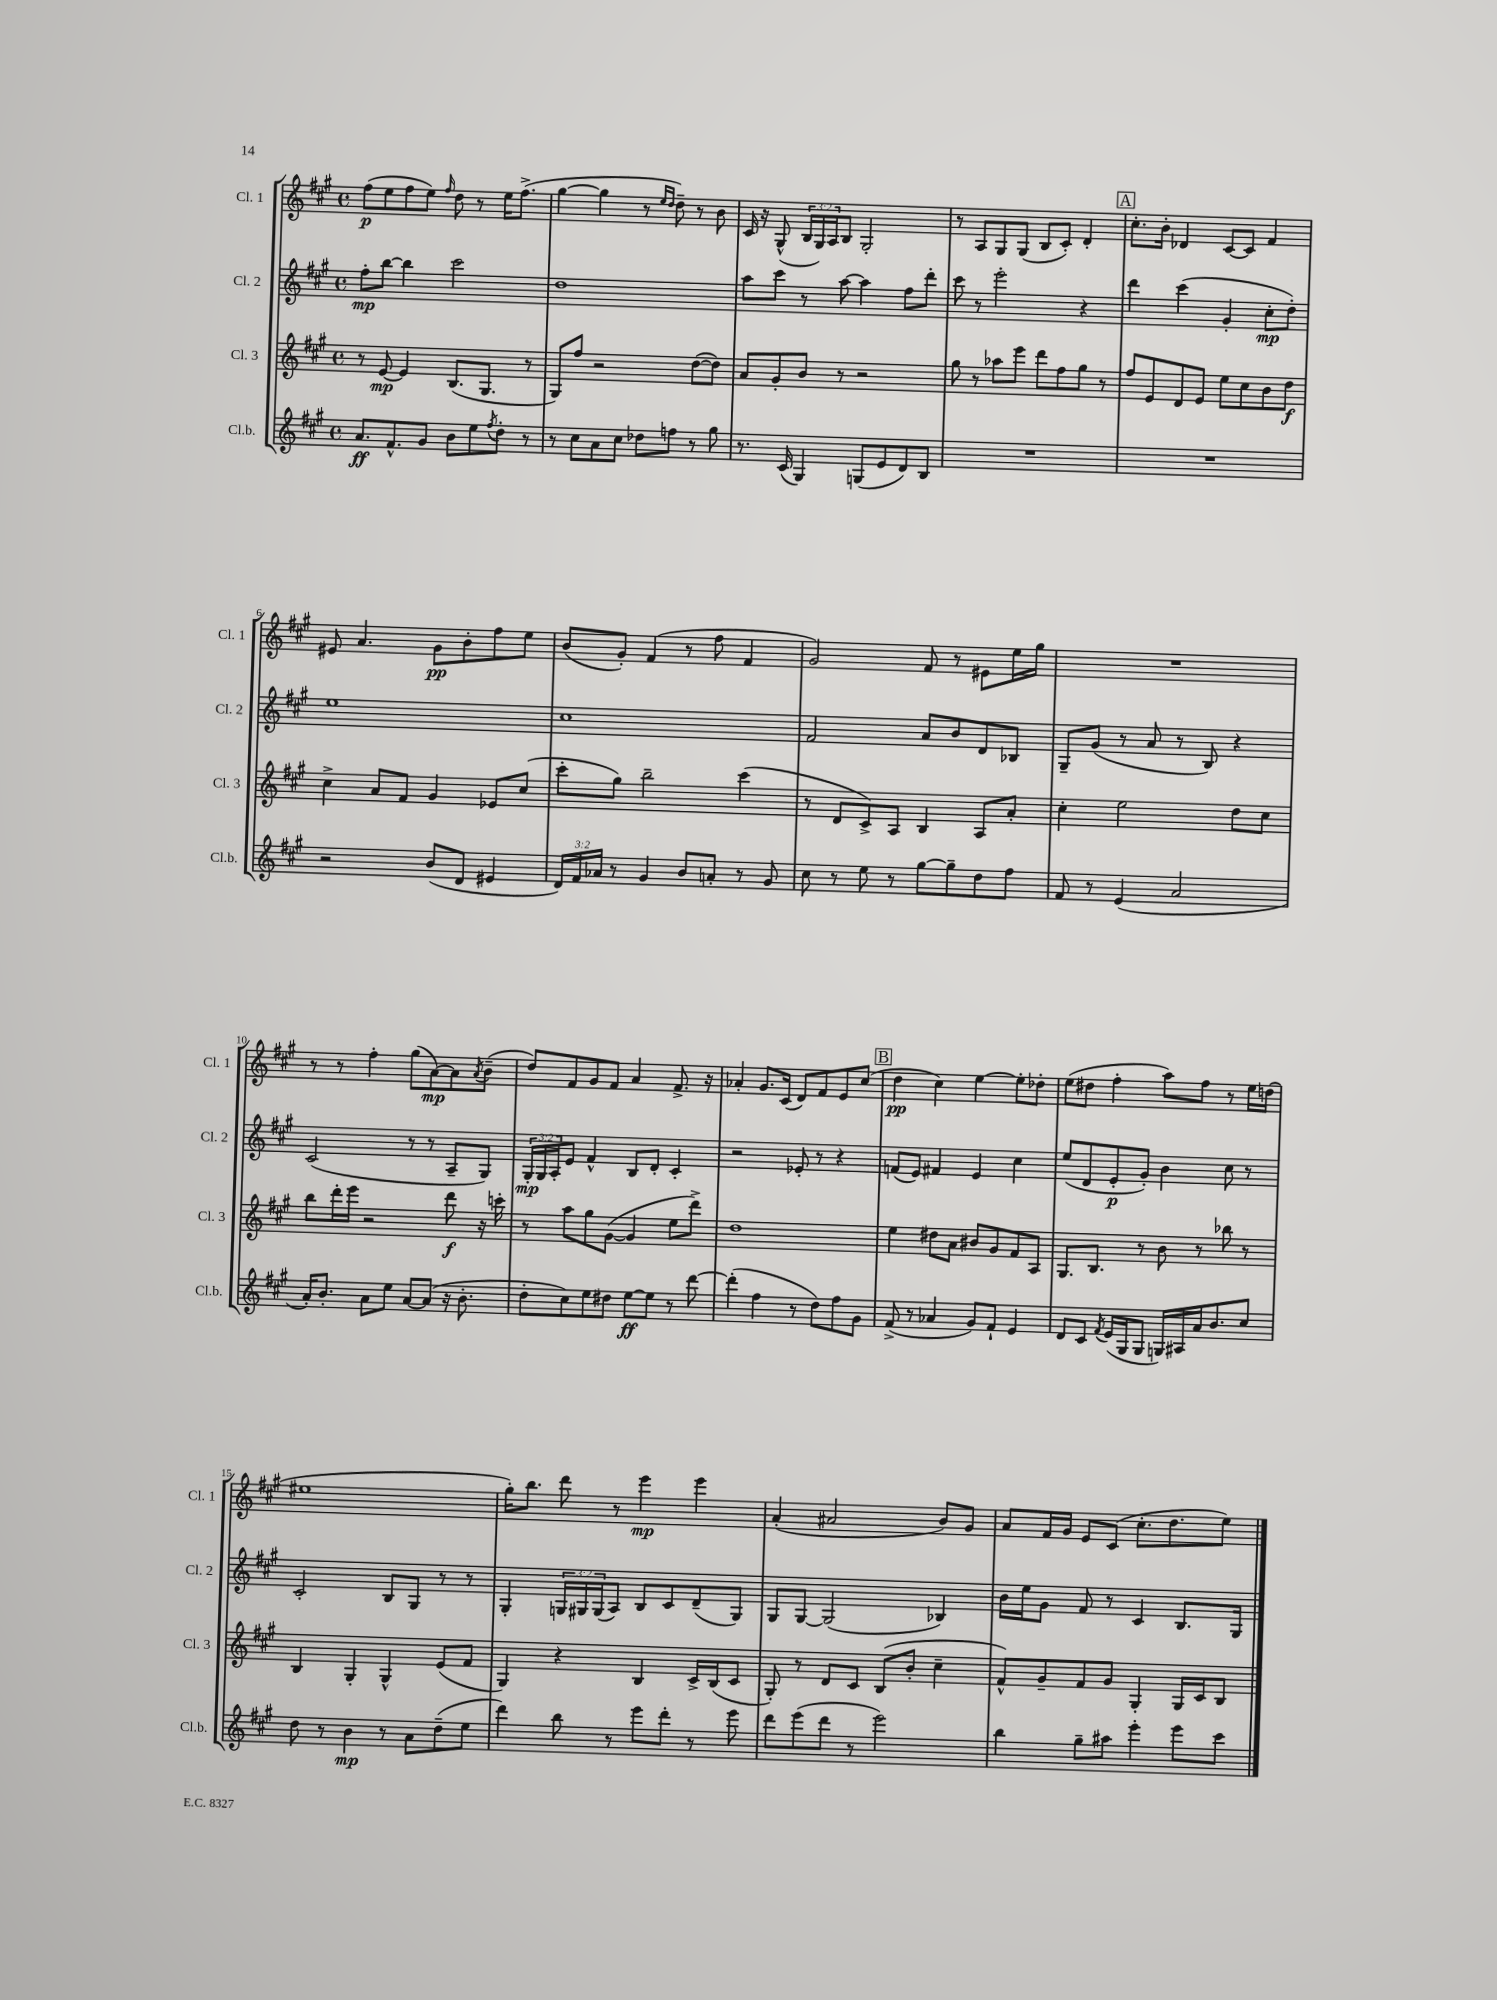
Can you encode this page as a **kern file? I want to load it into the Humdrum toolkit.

**kern	**dynam	**kern	**dynam	**kern	**dynam	**kern	**dynam
*part4	*part4	*part3	*part3	*part2	*part2	*part1	*part1
*staff4	*staff4	*staff3	*staff3	*staff2	*staff2	*staff1	*staff1
*I"Cl.b.	*	*I"Cl. 3	*	*I"Cl. 2	*	*I"Cl. 1	*
*I'Cl.b.	*	*I'Cl. 3	*	*I'Cl. 2	*	*I'Cl. 1	*
*clefG2	*	*clefG2	*	*clefG2	*	*clefG2	*
*k[f#c#g#]	*	*k[f#c#g#]	*	*k[f#c#g#]	*	*k[f#c#g#]	*
*M4/4	*	*M4/4	*	*M4/4	*	*M4/4	*
*met(c)	*	*met(c)	*	*met(c)	*	*met(c)	*
=1	=1	=1	=1	=1	=1	=1	=1
8.a/L	ff	8r	.	8ff#'\L	mp	(8ff#\L	p
.	.	[8e/	mp	[8bb\J	.	8ee\	.
8.f#^^/	.	.	.	.	.	.	.
.	.	4e/]	.	4bb\]	.	8ff#\	.
8g#/J	.	.	.	.	.	8ee\J)	.
.	.	.	.	.	.	16qqff#/	.
8b\L	.	(8.B/L	.	2ccc#\	.	8dd\	.
8ee\	.	.	.	.	.	8r	.
.	.	8.G#/J	.	.	.	.	.
8qff#/	.	.	.	.	.	.	.
8dd'\J	.	.	.	.	.	16ee\KL	.
.	.	.	.	.	.	(8.ff#^\J	.
8r	.	8r	.	.	.	.	.
=2	=2	=2	=2	=2	=2	=2	=2
8r	.	8G#/L)	.	1dd	.	[4gg#\	.
8cc#\L	.	8ff#/J	.	.	.	.	.
8a\	.	2r	.	.	.	4gg#\]	.
8cc#\J	.	.	.	.	.	.	.
8dd-X\L	.	.	.	.	.	8r	.
.	.	.	.	.	.	16qqee/LL	.
.	.	.	.	.	.	16qqdd/JJ	.
8ffn\J	.	.	.	.	.	8dd~\)	.
8r	.	([8dd\L	.	.	.	8r	.
8gg#\	.	8dd\J])	.	.	.	8b\	.
=3	=3	=3	=3	=3	=3	=3	=3
8.r	.	8a/L	.	8aa\L	.	16c#/	.
.	.	.	.	.	.	16r	.
.	.	8g#'/	.	8ccc#\J	.	(8G#^^/	.
(16c#/	.	.	.	.	.	.	.
4G#/)	.	8b/J	.	8r	.	24B/LL	.
.	.	.	.	.	.	24G#/)	.
.	.	.	.	.	.	24A/J	.
.	.	8r	.	[8aa\	.	8B/J	.
(8Gn/L	.	2r	.	4aa\]	.	2G#'/	.
8e/	.	.	.	.	.	.	.
8d/)	.	.	.	8ff#\L	.	.	.
8B/J	.	.	.	8ddd'\J	.	.	.
=4	=4	=4	=4	=4	=4	=4	=4
1r	.	8gg#\	.	8ccc#\	.	8r	.
.	.	8r	.	8r	.	8A/L	.
.	.	8aa-X\L	.	2eee'\	.	8G#/	.
.	.	8eee\J	.	.	.	(8G#/J	.
.	.	8ddd\L	.	.	.	8B/L	.
.	.	8ff#\	.	.	.	8c#'/J)	.
.	.	8gg#\J	.	4r	.	4d'/	.
.	.	8r	.	.	.	.	.
!!LO:REH:place=s1:t=A
=5	=5	=5	=5	=5	=5	=5	=5
1r	.	8ff#/L	.	4ddd\	.	8.cc#'\L	.
.	.	8e/	.	.	.	.	.
.	.	.	.	.	.	16b'\Jk	.
.	.	8d/	.	(4ccc#\	.	4d-X/	.
.	.	8e/J	.	.	.	.	.
.	.	8ee\L	.	4g#'/	.	[8c#/L	.
.	.	8cc#\	.	.	.	8c#/J]	.
.	.	8b\	.	8cc#'\L	mp	4f#/	.
.	.	8dd\J	f	8dd'\J)	.	.	.
!!LO:LB:g=z
=6	=6	=6	=6	=6	=6	=6	=6
2r	.	4cc#^\	.	1ee	.	8e#X/	.
.	.	.	.	.	.	4.a/	.
.	.	8a/L	.	.	.	.	.
.	.	8f#/J	.	.	.	.	.
(8b/L	.	4g#/	.	.	.	8g#\L	pp
8d/J	.	.	.	.	.	8b'\	.
4e#X/	.	8e-X/L	.	.	.	8ff#\	.
.	.	(8cc#/J	.	.	.	8ee\J	.
=7	=7	=7	=7	=7	=7	=7	=7
24d/LL)	.	8ccc#'\L	.	1cc#	.	(8b/L	.
24f#/	.	.	.	.	.	.	.
24a-X/JJ	.	.	.	.	.	.	.
8r	.	8gg#\J)	.	.	.	8g#'/J)	.
4g#/	.	2bb~\	.	.	.	(4f#/	.
8b/L	.	.	.	.	.	8r	.
8an'/J	.	.	.	.	.	8ff#\	.
8r	.	(4ccc#\	.	.	.	4f#/	.
8g#/	.	.	.	.	.	.	.
=8	=8	=8	=8	=8	=8	=8	=8
8cc#\	.	8r	.	2f#/	.	2g#/)	.
8r	.	8d/L	.	.	.	.	.
8ee\	.	8c#^/)	.	.	.	.	.
8r	.	8A/J	.	.	.	.	.
[8gg#\L	.	4B/	.	8a/L	.	8f#/	.
8gg#~\]	.	.	.	8b/	.	8r	.
8dd\	.	8A/L	.	8d/	.	8e#X\L	.
8ff#\J	.	8a'/J	.	8B-X/J	.	16ee\L	.
.	.	.	.	.	.	16gg#\JJ	.
=9	=9	=9	=9	=9	=9	=9	=9
8f#/	.	4cc#'\	.	8G#~/L	.	1r	.
8r	.	.	.	(8g#/J	.	.	.
(4e/	.	2ee\	.	8r	.	.	.
.	.	.	.	8a/	.	.	.
2a/	.	.	.	8r	.	.	.
.	.	.	.	8B/)	.	.	.
.	.	8dd\L	.	4r	.	.	.
.	.	8cc#\J	.	.	.	.	.
!!LO:LB:g=z
=10	=10	=10	=10	=10	=10	=10	=10
16a'/KL)	.	8bb\L	.	(2c#/	.	8r	.
8.b'/J	.	.	.	.	.	.	.
.	.	16ddd'\L	.	.	.	8r	.
.	.	16eee\JJ	.	.	.	.	.
8a\L	.	2r	.	.	.	4ff#'\	.
8ee\J	.	.	.	.	.	.	.
[8a/L	.	.	.	8r	.	(8gg#\L	.
(8a/J]	.	.	.	8r	.	[8a\)	mp
16r	.	8ddd\	f	8A~/L	.	8a\]	.
8.b'\	.	.	.	.	.	.	.
.	.	.	.	.	.	8qa/	.
.	.	16r	.	8G#/J)	.	(8b~\J	.
.	.	16cccn'\	.	.	.	.	.
=11	=11	=11	=11	=11	=11	=11	=11
8dd'\L	.	8r	.	24G#'/LL	mp	8dd/L)	.
.	.	.	.	24G#/	.	.	.
.	.	.	.	24A'/J	.	.	.
8cc#\)	.	8aa\L	.	8e/J	.	8f#/	.
8ee\	.	8gg#\	.	4f#^^/	.	8g#/	.
8dd#X\J	.	([8g#\J	.	.	.	8f#/J	.
[8ee\L	ff	4g#/]	.	8B/L	.	4a/	.
8ee\J]	.	.	.	8d'/J	.	.	.
8r	.	8ee\L	.	4c#'/	.	8.f#^/	.
[8ddd\	.	8ddd^\J)	.	.	.	.	.
.	.	.	.	.	.	16r	.
=12	=12	=12	=12	=12	=12	=12	=12
(4ddd'\]	.	1dd	.	2r	.	4a-X'/	.
4ff#\	.	.	.	.	.	8.g#/L	.
.	.	.	.	.	.	(16c#/Jk	.
8r	.	.	.	8e-X'/	.	8d/L)	.
8dd\L)	.	.	.	8r	.	8f#/	.
8ff#\	.	.	.	4r	.	8e/	.
8g#\J	.	.	.	.	.	(8cc#/J	.
!!LO:REH:place=s1:t=B
=13	=13	=13	=13	=13	=13	=13	=13
(8f#^/	.	4ee\	.	(8fn/L	.	4dd\	pp
8r	.	.	.	8e/J)	.	.	.
4a-X/	.	8dd#X\L	.	4f#X/	.	4cc#\)	.
.	.	8a\J	.	.	.	.	.
8g#/L)	.	8b#X/L	.	4e/	.	[4ee\	.
8f#`/J	.	8g#/	.	.	.	.	.
4e/	.	8f#/	.	4cc#\	.	8ee'\L]	.
.	.	8A/J	.	.	.	8dd-X'\J	.
=14	=14	=14	=14	=14	=14	=14	=14
8d/L	.	8.G#/L	.	(8ee/L	.	(8ee\L	.
8c#/J	.	.	.	8d/	.	8dd#X\J	.
.	.	8.B/J	.	.	.	.	.
8qf#/	.	.	.	.	.	.	.
(16e/LL	.	.	.	8e'/	p	4ff#'\	.
16G#/J	.	.	.	.	.	.	.
8G#/J	.	8r	.	8g#'/J)	.	.	.
16Gn/LL)	.	8b\	.	4b\	.	8aa\L)	.
16A#X/	.	.	.	.	.	.	.
16a/J	.	8r	.	.	.	8ff#\J	.
8.b/	.	.	.	.	.	.	.
.	.	8bb-X\	.	8cc#\	.	8r	.
8cc#/J	.	8r	.	8r	.	16ee\LL	.
.	.	.	.	.	.	(16ddn\JJ	.
!!LO:LB:g=z
=15	=15	=15	=15	=15	=15	=15	=15
8dd\	.	4B/	.	2c#'/	.	1ee#X	.
8r	.	.	.	.	.	.	.
4b\	mp	4G#'/	.	.	.	.	.
8r	.	4G#^^/	.	8B/L	.	.	.
8a\L	.	.	.	8G#/J	.	.	.
(8dd~\	.	(8e/L	.	8r	.	.	.
8ee\J	.	8f#/J	.	8r	.	.	.
=16	=16	=16	=16	=16	=16	=16	=16
4ddd\)	.	4G#/)	.	4G#'/	.	16gg#'\KL)	.
.	.	.	.	.	.	8.bb\J	.
8bb\	.	4r	.	24Gn/LL	.	8ddd\	.
.	.	.	.	24G#X/	.	.	.
.	.	.	.	(24G#/J	.	.	.
8r	.	.	.	8A/J)	.	8r	.
8eee\L	.	4B/	.	8B/L	.	4eee\	mp
8ddd'\J	.	.	.	8c#/	.	.	.
8r	.	16c#^/LL	.	(8d~/	.	4eee\	.
.	.	(16B/J	.	.	.	.	.
8eee\	.	8c#/J	.	8G#/J)	.	.	.
=17	=17	=17	=17	=17	=17	=17	=17
8ddd\L	.	8G#'/)	.	8G#/L	.	(4a'/	.
(8eee\	.	8r	.	[8G#/J	.	.	.
8ddd\J	.	8d/L	.	(2G#/]	.	2a#X/	.
8r	.	8c#/J	.	.	.	.	.
2eee\)	.	(8B/L	.	.	.	.	.
.	.	8b'/J	.	.	.	.	.
.	.	4cc#~\	.	4B-X/)	.	8b/L)	.
.	.	.	.	.	.	8g#/J	.
=18	=18	=18	=18	=18	=18	=18	=18
4bb\	.	8f#^^/L)	.	16b\LL	.	8a/L	.
.	.	.	.	16ee\J	.	.	.
.	.	8g#~/	.	8g#\J	.	16f#/L	.
.	.	.	.	.	.	16g#/JJ	.
8gg#~\L	.	8f#/	.	8f#/	.	8e/L	.
8aa#X\J	.	8g#/J	.	8r	.	(8c#/J	.
4eee'\	.	4G#'/	.	4c#/	.	8.cc#'\L	.
.	.	.	.	.	.	8.dd\	.
8eee\L	.	16G#/LL	.	8.B/L	.	.	.
.	.	16c#/J	.	.	.	.	.
8ccc#\J	.	8B/J	.	.	.	8ee\J)	.
.	.	.	.	16G#/Jk	.	.	.
==	==	==	==	==	==	==	==
*-	*-	*-	*-	*-	*-	*-	*-
